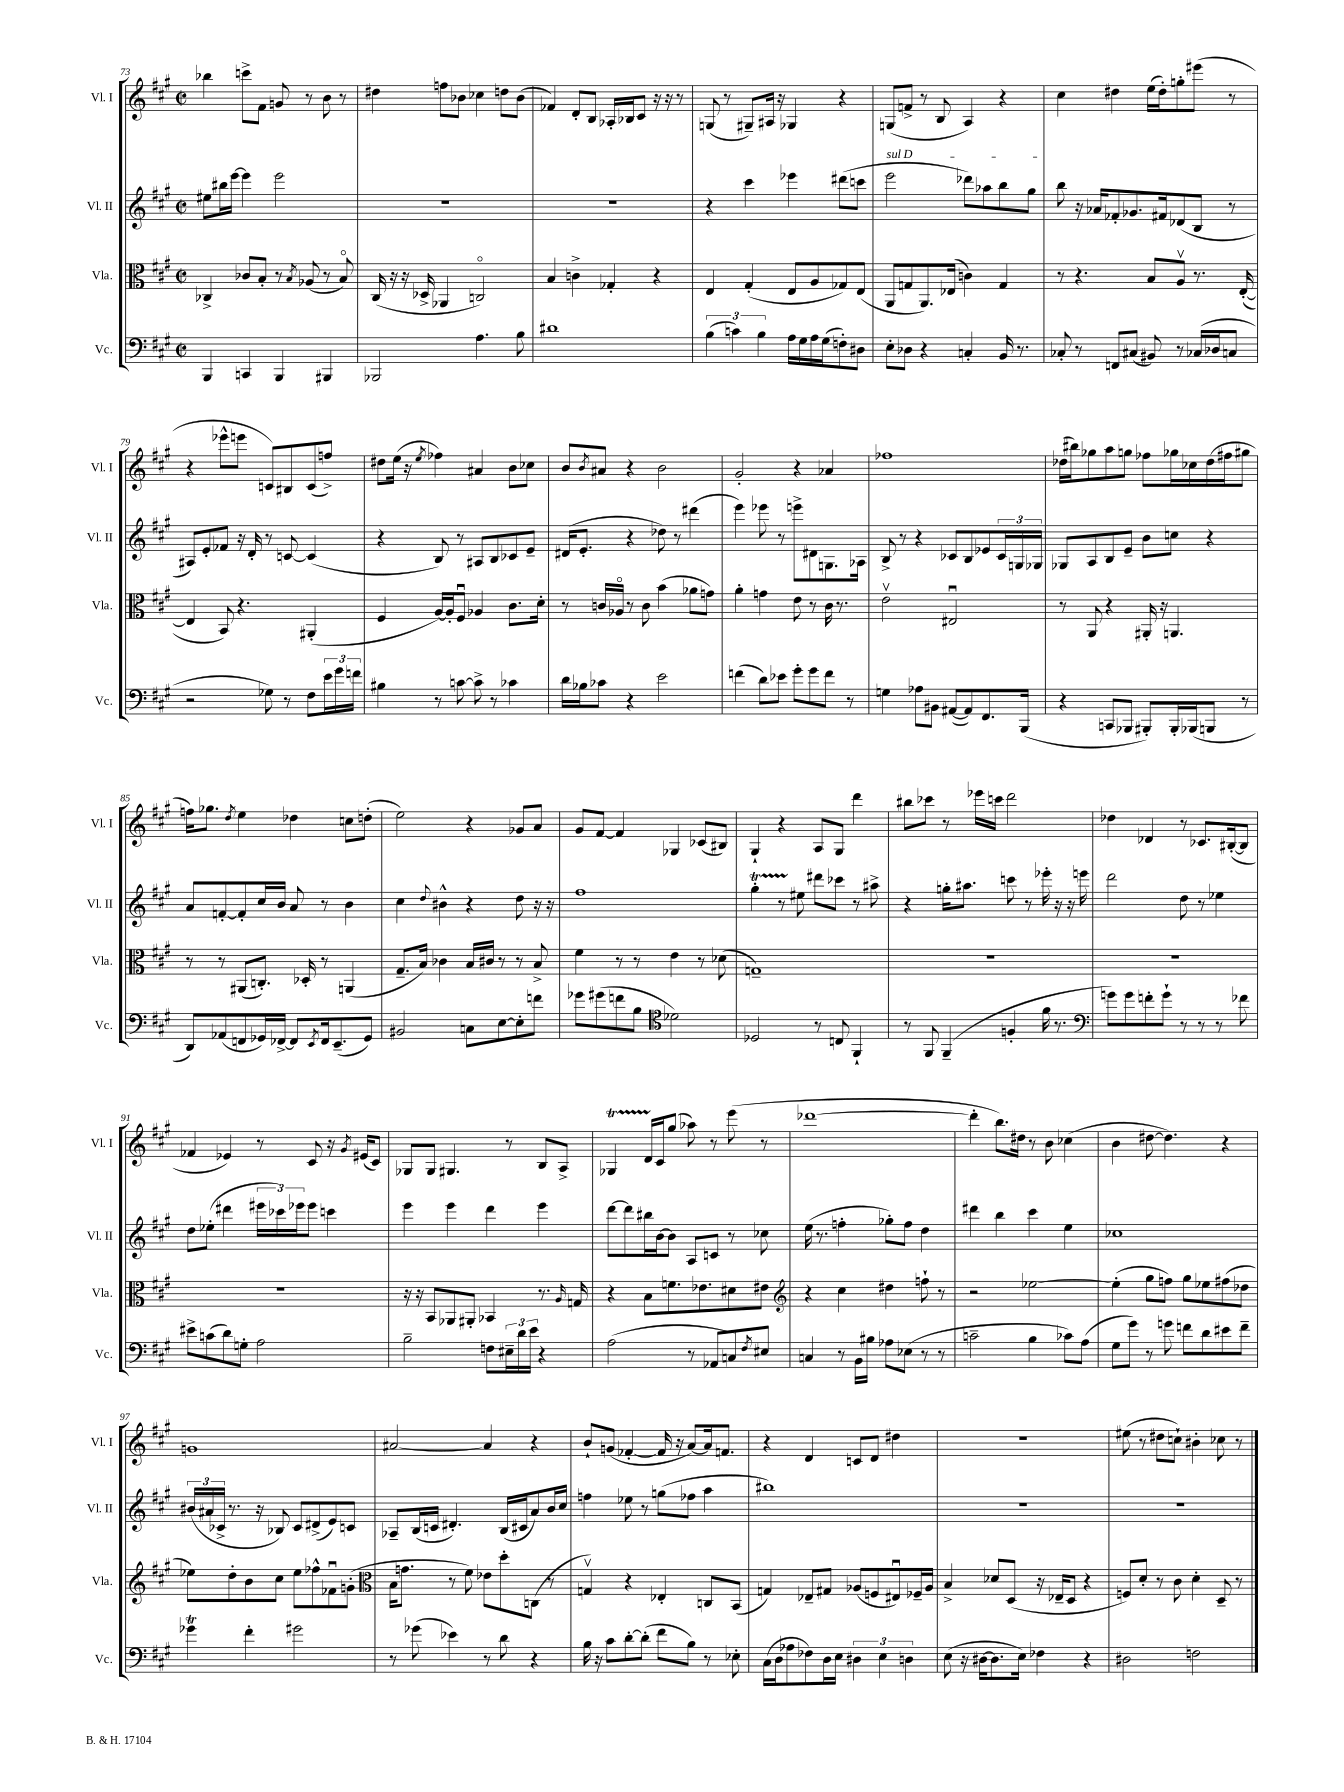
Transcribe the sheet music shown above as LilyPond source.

<<
\new StaffGroup <<
\new Staff = "s0" \with { instrumentName = "Vl. I" shortInstrumentName = "Vl. I" } {
    \clef treble \key a \major \defaultTimeSignature \time 2/2
    bes''4 c'''8-> fis'8 g'8 r8 b'8 r8 |
    dis''4 f''8 bes'8 ces''4 d''8 bes'8( |
    fes'4) d'8-. b8 aes16-. bes16 cis'8 r16 r16 r8 |
    g8( r8 gis8--) ais16 r16 ges4 r4 |
    g8( f'8-> r8 b8 a4) r4 |
    cis''4 dis''4 e''16( dis''16-.) g''8-. eis'''8( r8 |
    r4 ees'''8-^ e'''8 c'8) bis8 c'8( f''8->) |
    dis''8 e''16( r16 \acciaccatura { e''8 } fes''4) ais'4 b'8 ces''8 |
    b'8 \acciaccatura { b'8 } ais'8 r4 b'2 |
    gis'2-. r4 aes'4 |
    fes''1 |
    des''16( bis''16) ges''8 a''8 g''8 fes''8 ges''16 ces''16 des''16( fis''16 gis''8 |
    f''16) ges''8. \acciaccatura { d''8 } e''4 des''4 c''8 d''8-.( |
    e''2) r4 ges'8 a'8 |
    gis'8 fis'8~ fis'4 ges4 ces'8( bis8) |
    gis4-! r4 a8 gis8 d'''4 |
    bis''8 ces'''8 r8 ees'''16 c'''16 d'''2 |
    des''4 des'4 r8 ces'8. bis16~-.( bis8 |
    fes'4 ees'4) r8 cis'8 r16 \acciaccatura { gis'8 } eis'16( cis'8) |
    ges8 ges8 gis4. r8 b8 a8-> |
    ges4\startTrillSpan d'16 cis'16\stopTrillSpan gis''8( aes''8) r8 e'''8( r8 |
    des'''1~ |
    des'''4-. b''8.) dis''16 r8 b'8 ces''4( |
    b'4 dis''8~ dis''4.) r4 |
    g'1 |
    ais'2~ ais'4 r4 |
    b'8-! g'8( fes'4~-. fes'16 r16 a'8~) a'16 f'8. |
    r4 d'4 c'8 d'8 dis''4 |
    R1 |
    eis''8( r8 dis''8 c''8-!) bis'4-. ces''8 r8 \bar "|." |
}
\new Staff = "s1" \with { instrumentName = "Vl. II" shortInstrumentName = "Vl. II" } {
    \clef treble \key a \major \defaultTimeSignature \time 2/2
    eis''8 bis''16 e'''16~ e'''4 e'''2 |
    R1 |
    R1 |
    r4 cis'''4 ees'''4 dis'''8( c'''8 |
    \once \override TextSpanner.bound-details.left.text = \markup { \italic "sul D" } e'''2\startTextSpan des'''8) aes''8 b''8 gis''8 |
    b''8\stopTextSpan r16 aes'16 fes'8-. ges'8. fis'16 des'8( b8 r8 |
    ais8) e'8-. fes'8 r16 d'16-. r8 c'8~ c'4( |
    r4 b8) r8 ais8 b8 ces'8 e'8-- |
    dis'16( e'8.-. r4 des''8) r8 dis'''4( |
    e'''4) ees'''8 r8 e'''8-> dis'8 g8. aes16 |
    b8-> r8 r4 ces'8 b8 ees'8 \tuplet 3/2 { ces'16 g16 ges16 } |
    ges8 a8 b8 e'8-- b'8 c''8 r4 |
    a'8 f'8~-. f'8-. cis''16 b'16 a'8 r8 b'4 |
    cis''4 \appoggiatura { d''8 } bis'4-^ r4 d''8 r16 r16 |
    fis''1 |
    gis''4-.\startTrillSpan r8 eis''8\stopTrillSpan dis'''8 ces'''8 r8 ais''8-> |
    r4 g''16-. ais''8. c'''8 r8 ees'''16-. r16 r16 e'''16 |
    d'''2 d''8 r8 ees''4 |
    d''8 ees''8-.( dis'''4 \tuplet 3/2 { eis'''16 ces'''16) ees'''16 } ees'''8 c'''4 |
    e'''4 e'''4 d'''4 e'''4 |
    d'''8~ d'''8 bis''16 b'16~ b'8 a8 c'8 r8 ces''8 |
    e''16( r8. f''4-. ges''8-.) f''8 d''4 |
    dis'''4 b''4 cis'''4 e''4 |
    ces''1 |
    \tuplet 3/2 { bis'16( ais'16 ces'16-> } r8. r16 bes8) ces'8 dis'8->( e'8) c'8 |
    aes8-- b16( c'16 dis'4.-.) b16( cis'16 a'8) b'16 cis''16 |
    f''4 ees''8 r8 g''8( fes''8 a''4 |
    bis''1) |
    R1 |
    R1 \bar "|." |
}
\new Staff = "s2" \with { instrumentName = "Vla." shortInstrumentName = "Vla." } {
    \clef alto \key a \major \defaultTimeSignature \time 2/2
    ces4-> ces'8 b8-. r8 \acciaccatura { b8 } aes8( r8 b8\flageolet) |
    cis16( r16 r16 des16-> aes,4 c2\flageolet) |
    b4 c'4-> ges4-. r4 |
    e4 gis4-.( e8 a8 ges8) e8( |
    a,8 g8 a,8.) ees16( c'4) g4 |
    r8 r4. b8 a8\upbow r8. e16~-.( |
    e4 b,8) r4. ais,4-.( |
    fis4 a16~) a16-. fis8\downbow aes4 cis'8. d'16-. |
    r8 c'16 aes16\flageolet r8 c'8 b'4( aes'8 g'8) |
    a'4-. g'4 e'8 r8 cis'16 r8. |
    e'2\upbow eis2\downbow |
    r8 a,8 r4 ais,16-. r16 a,4. |
    r8 r8 ais,8( c8.-.) des16-. r8 a,4( |
    gis8.-- b16) ces'4 b16 cis'16 r8 r8 b8-> |
    fis'4 r8 r8 e'4 r8 des'8( |
    g1--) |
    R1 |
    R1 |
    R1 |
    r16 r16 b,8 aes,8 ais,8-. bes,4 r8. \grace { a16 } g16 |
    r4 b8 f'8. ees'8. dis'8 eis'8 |
    \clef treble r4 cis''4 dis''4 f''8-! r8 |
    r2 ees''2~ |
    ees''4-.( gis''8 f''8) gis''8 ees''8 fis''8( des''8 |
    ees''8) d''8-. b'8 cis''8 ees''8 fes''8-^ fes'8\downbow g'8-.( |
    \clef alto b16 g'8. r8 fis'8) ees'8 d''8-. c8( r8 |
    g4\upbow) r4 ees4-. c8 b,8( |
    g4) ees8-- gis8 aes8( f8 eis8\downbow) fes16-- aes16 |
    b4-> des'8 d8( r16 ees16-- d8 r4 |
    f8) d'8-. r8 cis'8 d'4-. d8-- r8 \bar "|." |
}
\new Staff = "s3" \with { instrumentName = "Vc." shortInstrumentName = "Vc." } {
    \clef bass \key a \major \defaultTimeSignature \time 2/2
    b,,4 c,4 b,,4 bis,,4 |
    bes,,2 a4. b8 |
    dis'1 |
    \tuplet 3/2 { b4( c'4) b4 } a16 gis16 a16 gis16( f8-.) dis8 |
    e8-. des8 r4 c4-. b,16 r8. |
    ces8-. r8 f,8 cis8( bis,8) r8 ces16( des16 c8 |
    r2 ges8) r8 fis8 \tuplet 3/2 { e'16 gis'16 f'16 } |
    bis4 r8 c'8~ c'8-> r8 ces'4 |
    d'16 bes16 ces'8 r4 e'2 |
    f'4( d'8) ees'8 gis'8-. gis'8 f'8 r8 |
    g4 aes8 bis,8 ais,8~( ais,8) fis,8. b,,16( |
    r4 c,8 bes,,8 bis,,8-.) bis,,16-. bes,,16( b,,8 r8 |
    d,8) aes,8( f,8 ges,16) fes,16~-> fes,8 \acciaccatura { e,8 } fes,16 e,8.--( ges,8) |
    bis,2 c8 e8~ e8-. f'8 |
    ges'8 gis'8( f'8 b8 \clef tenor des'2) |
    des2 r8 c8 fis,4-! |
    r8 fis,8 fis,4--( f4-. fis'16 r8. |
    \clef bass g'8) g'8 f'8-. g'8-! r8 r8 r8 fes'8 |
    eis'8-> c'8( d'8) g8-. a2 |
    b2-- f8 \tuplet 3/2 { eis16-- d'16 e'16 } r4 |
    a2( r8 aes,8 c8) \acciaccatura { fis8 } eis8 |
    c4 r8 b,16 bis16 aes8 ees8( r8 r8 |
    c'2-- b4 ces'8) a8( |
    gis8 gis'8) r8 g'8 f'8 d'8 eis'8 f'8-- |
    ges'4\trill fis'4-. gis'2 |
    r8 ges'8( ees'4) r8 d'8 r4 |
    b16 r16 cis'8 d'8~-. d'8-.( fis'8 b8) r8 ees8-. |
    cis16( d16 aes8 fes8) d16 e16 \tuplet 3/2 { dis4 e4 d4 } |
    e8( r16 dis16~ dis8. e16) fes4 r4 |
    dis2 f2 \bar "|." |
}
>>
>>
\layout { \context { \Score currentBarNumber = #73 } }
